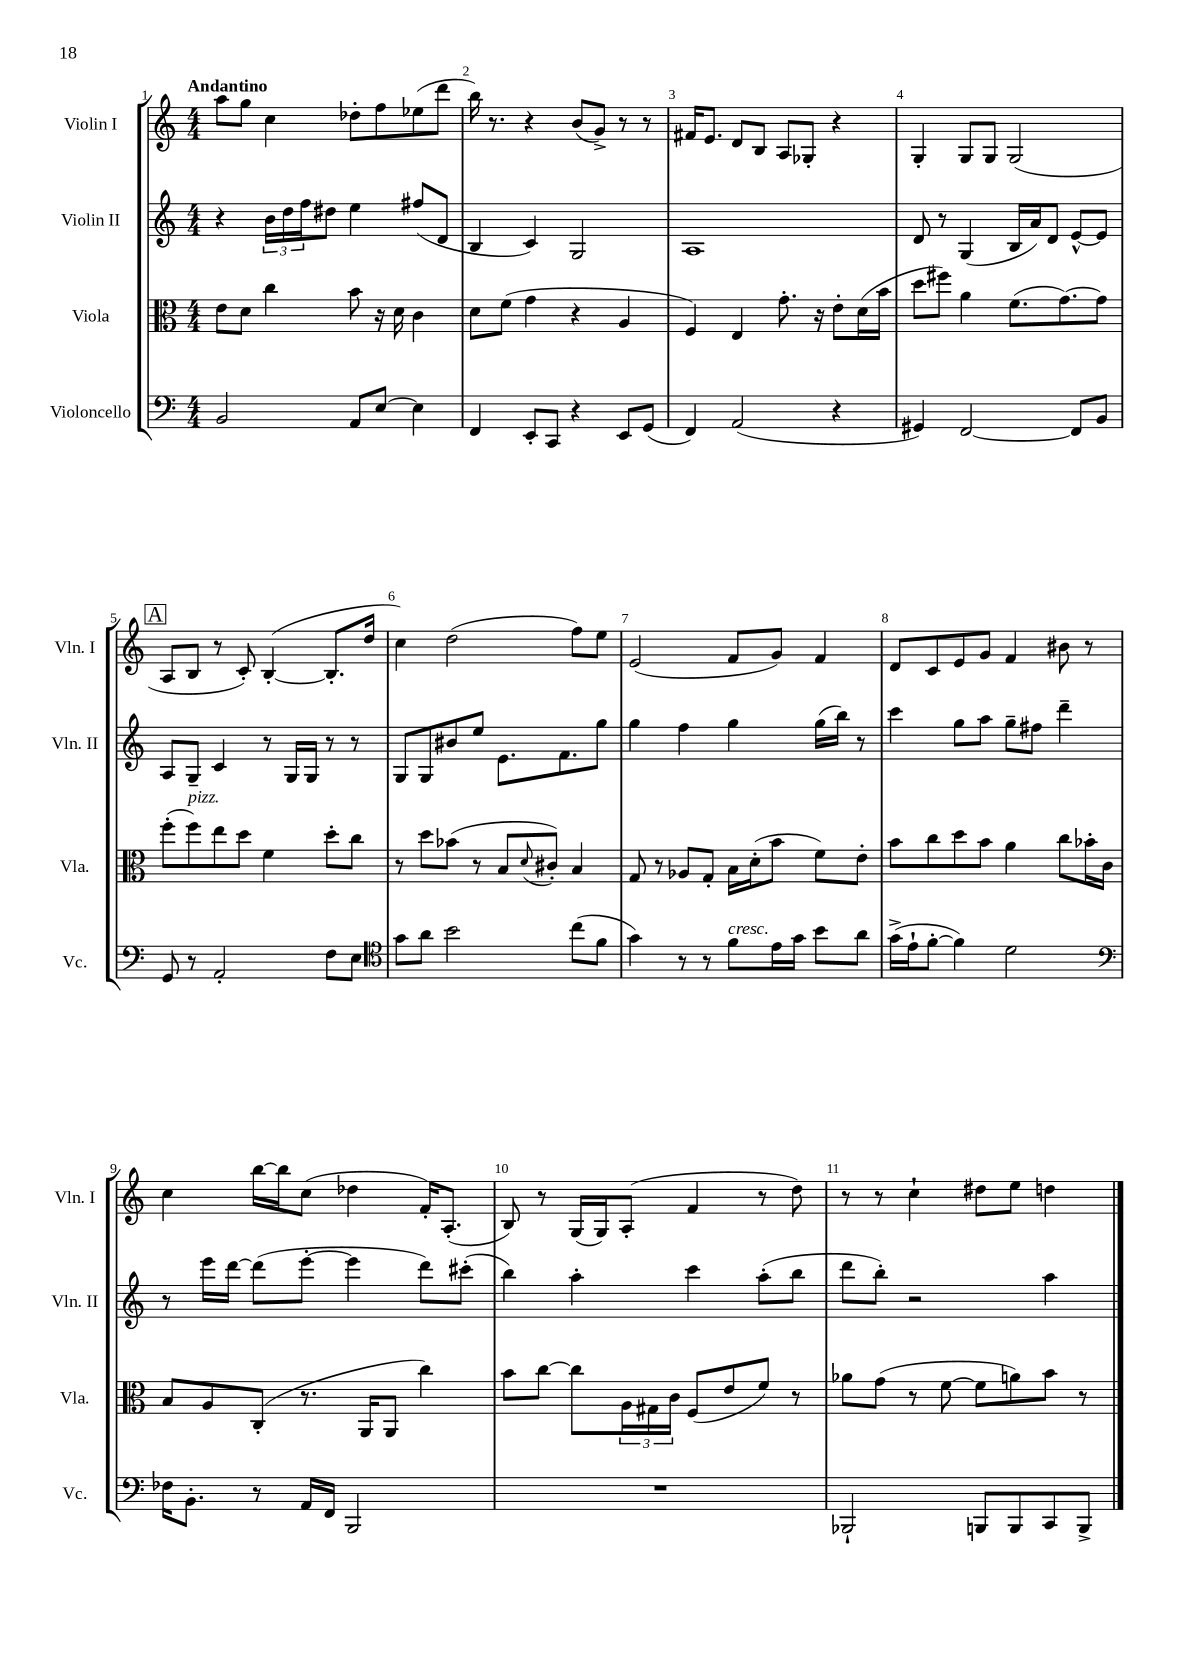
<<
\new StaffGroup <<
\new Staff = "s0" \with { instrumentName = "Violin I" shortInstrumentName = "Vln. I" } {
    \clef treble \key c \major \numericTimeSignature \time 4/4 \tempo "Andantino"
    a''8 g''8 c''4 des''8-. f''8 ees''8( d'''8 |
    b''16) r8. r4 b'8( g'8->) r8 r8 |
    fis'16 e'8. d'8 b8 a8 ges8-. r4 |
    g4-. g8 g8 g2( |
    \mark \markup { \box "A" } a8 b8 r8 c'8-.) b4~-.( b8.-. d''16 |
    c''4) d''2( f''8) e''8 |
    e'2( f'8 g'8) f'4 |
    d'8 c'8 e'8 g'8 f'4 bis'8 r8 |
    c''4 b''16~ b''16 c''8( des''4 f'16-.) a8.-.( |
    b8) r8 g16( g16) a8-.( f'4 r8 d''8) |
    r8 r8 c''4-! dis''8 e''8 d''4 \bar "|." |
}
\new Staff = "s1" \with { instrumentName = "Violin II" shortInstrumentName = "Vln. II" } {
    \clef treble \key c \major \numericTimeSignature \time 4/4
    r4 \tuplet 3/2 { b'16 d''16 f''16 } dis''8 e''4 fis''8( d'8 |
    b4 c'4) g2 |
    a1 |
    d'8 r8 g4( b16 a'16) d'8 e'8~-^ e'8 |
    \mark \markup { \box "A" } a8 g8-- c'4 r8 g16 g16 r8 r8 |
    g8 g8 bis'8 e''8 e'8. f'8. g''8 |
    g''4 f''4 g''4 g''16( b''16) r8 |
    c'''4 g''8 a''8 g''8-- fis''8 d'''4-- |
    r8 e'''16 d'''16~ d'''8( e'''8~-. e'''4 d'''8) cis'''8-.( |
    b''4) a''4-. c'''4 a''8-.( b''8 |
    d'''8 b''8-.) r2 a''4 \bar "|." |
}
\new Staff = "s2" \with { instrumentName = "Viola" shortInstrumentName = "Vla." } {
    \clef alto \key c \major \numericTimeSignature \time 4/4
    e'8 d'8 c''4 b'8 r16 d'16 c'4 |
    d'8 f'8( g'4 r4 a4 |
    f4) e4 g'8.-. r16 e'8-. d'16( b'16 |
    d''8 fis''8) a'4 f'8.( g'8.~) g'8 |
    \mark \markup { \box "A" } f''8-.( f''8^\markup { \italic "pizz." }) e''8 d''8 f'4 d''8-. c''8 |
    r8 d''8 bes'8( r8 b8 \appoggiatura { d'8 } cis'8-.) b4 |
    g8 r8 aes8 g8-. b16 d'16-.( b'8 f'8) e'8-. |
    b'8 c''8 d''8 b'8 a'4 c''8 bes'16-. c'16 |
    b8 a8 c8-.( r8. a,16 a,8 c''4) |
    b'8 c''8~ c''8 \tuplet 3/2 { a16 gis16 c'16 } f8( e'8 f'8) r8 |
    aes'8 g'8( r8 f'8~ f'8 a'8) b'8 r8 \bar "|." |
}
\new Staff = "s3" \with { instrumentName = "Violoncello" shortInstrumentName = "Vc." } {
    \clef bass \key c \major \numericTimeSignature \time 4/4
    b,2 a,8 e8~ e4 |
    f,4 e,8-. c,8 r4 e,8 g,8( |
    f,4) a,2( r4 |
    gis,4) f,2~ f,8 b,8 |
    \mark \markup { \box "A" } g,8 r8 a,2-. f8 e8 |
    \clef tenor g'8 a'8 b'2 c''8( f'8 |
    g'4) r8 r8 f'8^\markup { \italic "cresc." } e'16 g'16 b'8 a'8 |
    g'16->( e'16-! f'8~-. f'4) d'2 |
    \clef bass fes16 b,8.-. r8 a,16 f,16 b,,2 |
    R1 |
    bes,,2-! b,,8 b,,8 c,8 b,,8-> \bar "|." |
}
>>
>>
\layout { \context { \Score \override BarNumber.break-visibility = ##(#f #t #t) barNumberVisibility = #all-bar-numbers-visible } }
